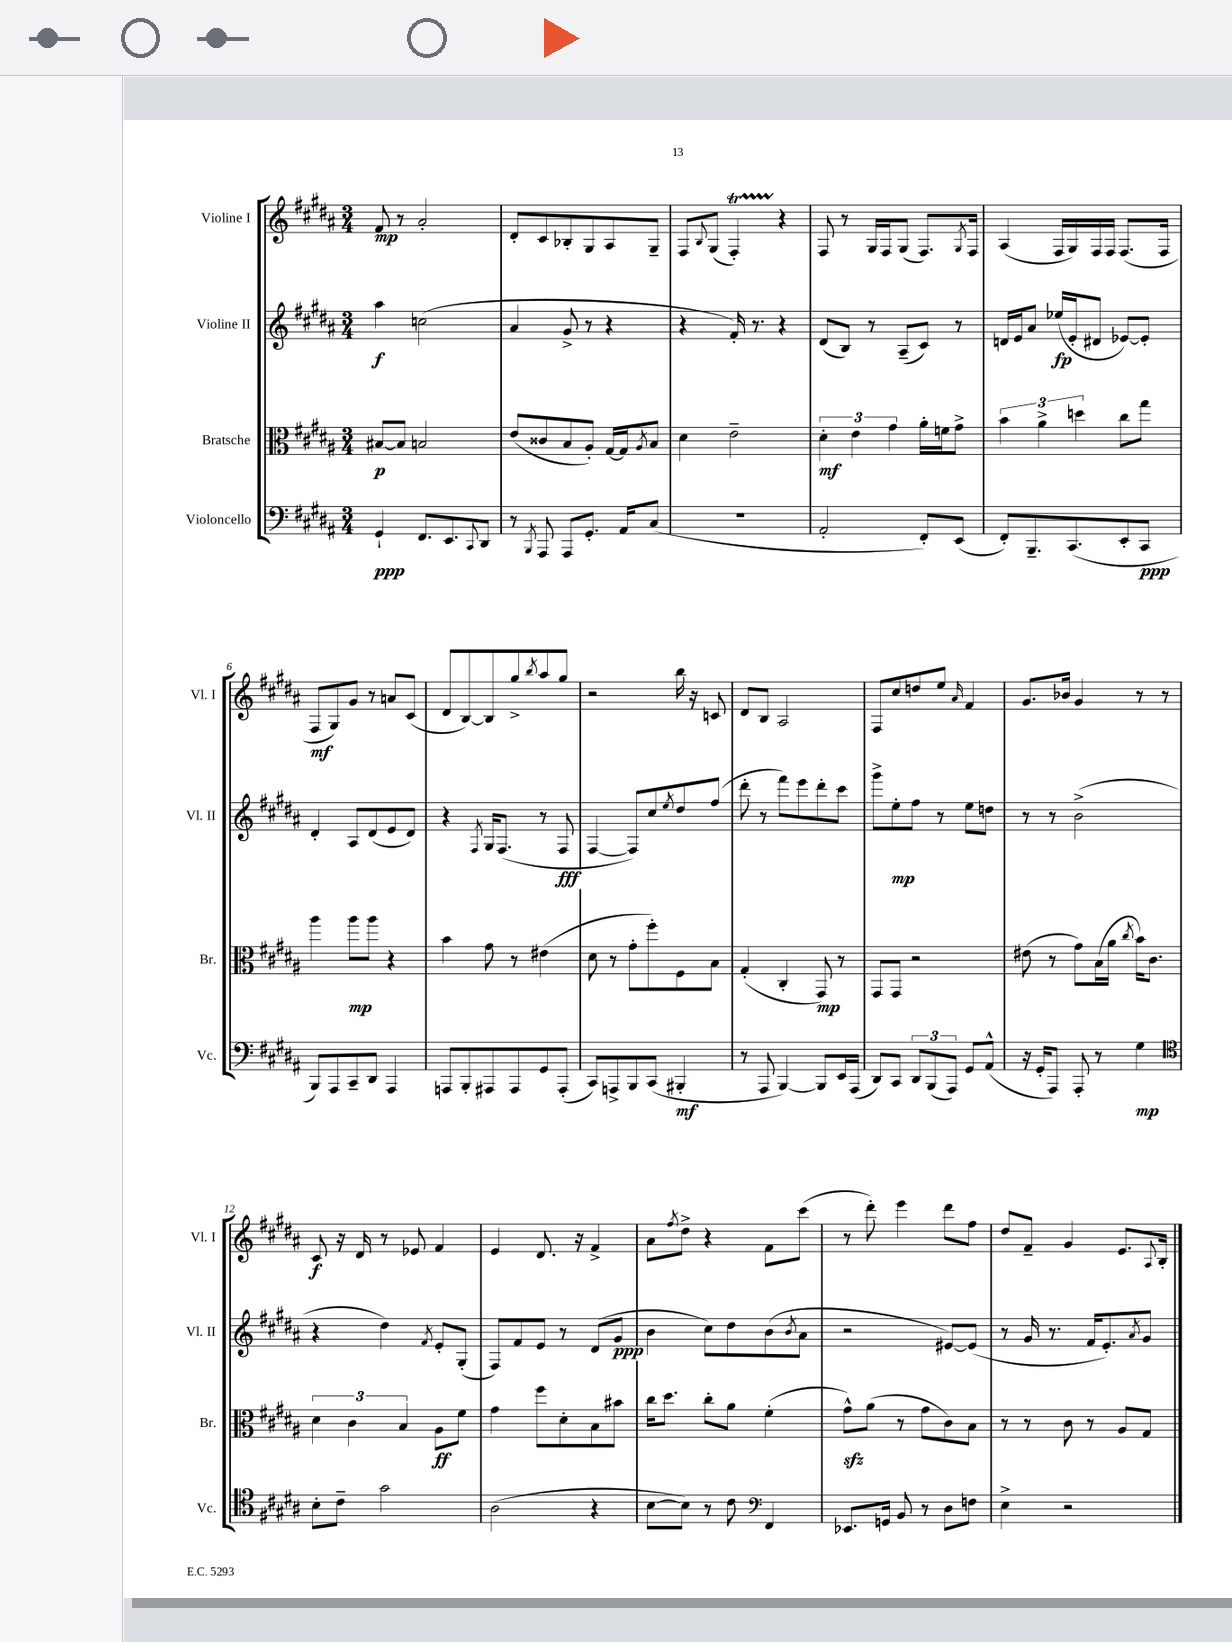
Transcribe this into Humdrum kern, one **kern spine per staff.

**kern	**kern	**kern	**kern
*staff4	*staff3	*staff2	*staff1
*clefF4	*clefC3	*clefG2	*clefG2
*k[f#c#g#d#a#]	*k[f#c#g#d#a#]	*k[f#c#g#d#a#]	*k[f#c#g#d#a#]
*M3/4	*M3/4	*M3/4	*M3/4
4GG#`/	[8B#/L	4aa#\	8f#/
.	8B#/]J	.	8r
8.FF#/L	2B/	(2cc\	2a#'/
8.EE/	.	.	.
8qqCC#/	.	.	.
8DD#/J	.	.	.
=	=	=	=
8r	(8e/L	4a#/	8d#'/L
8qBBB/	.	.	.
8AAA#/	8c##/	.	8c#/
8AAA#/L	8B/	8g#^/	8B-'/
8.GG#'/J	8A#'/J)	8r	8G#/
.	[16G#/LL	4r	8A#/
16AA#/LK	16G#/]J	.	.
.	8qA#/	.	.
(8C#/J	8B/J	.	8G#~/J
=	=	=	=
2.r	4d#\	4r	8F#/L
.	.	.	8qqB/
.	.	.	(8G#/J
.	2e~\	16f#'/)	4F#'/)
.	.	8.r	.
.	.	4r	4r
=	=	=	=
2AA#'/	6d#'\	(8d#/L	8F#/
.	.	8B/J)	8r
.	6e\	.	.
.	.	8r	16G#/LL
.	.	.	16F#/J
.	6g#\	.	.
.	.	(8A#~/L	(8G#/J
8FF#'/L)	16a#'\LL	8c#/J)	8.F#/L)
.	16f\J	.	.
(8EE/J	8g#^\J	8r	.
.	.	.	8qG#/
.	.	.	16F#/Jk
=	=	=	=
8FF#'/L)	6b\	16d/LL	(4A#/
.	.	16e/J	.
8.BBB~/	.	8a#/J	.
.	6a#^\	.	.
.	.	(16ee-/LL	16F#/LL
(8.CC#/	.	16e'/J	16G#/)
.	6dd\	.	.
.	.	8d#/J	16F#/
.	.	.	16F#/JJ
8EE'/	8cc#\L	[8e-/L)	(8.F#/L
8CC#/J	8gg#\J	8e-'/]J	.
.	.	.	16F#/Jk
=	=	=	=
8BBB/L)	4aa#\	4d#'/	8F#/L
8AAA#/	.	.	8G#/)
8CC#~/	8aa#\L	8A#/L	8g#/J
8DD#/J	8aa#\J	(8d#/	8r
4AAA#/	4r	8e/	8a/L
.	.	8d#/J)	(8c#/J
=	=	=	=
8AAA/L	4b\	4r	8d#/L
8BBB'/	.	.	[8B/)
.	.	8qF#/	.
8AAA#/	8g#\	16G#/LK	8B/]
.	.	(8.F#/J	.
8AAA#/	8r	.	8gg#^/
.	.	.	8qbb/
8GG#/	(4e#\	8r	8aa#/
(8AAA#'/J	.	8F#/	8gg#/J
=	=	=	=
8CC#/L)	8d#\	[4F#/	2r
8AAA^/	8r	.	.
8BBB/	8g#'\L	8F#/]L)	.
(8CC#/J	8ff#'\)	8cc#/	.
.	.	8qee/	.
4BBB#'/	8F#\	8dd#/	16bb\
.	.	.	16r
.	8B\J	(8ff#/J	8c/
=	=	=	=
8r	(4G#'/	8ddd#'\	8d#/L
8AAA#/	.	8r	8B/J
[4BBB/)	4C#'/	8fff#\L)	2A#/
.	.	8eee\	.
8BBB/]L	8GG#/)	8ddd#'\	.
16EE/L	8r	8ccc#\J	.
(16AAA#/JJ	.	.	.
=	=	=	=
8DD#/L)	8GG#/L	8ggg#^\L	8F#/L
8CC#/J	8GG#/J	8ee'\	8cc#/
12DD#/L	2r	8ff#\J	8dd/
(12BBB/	.	.	.
.	.	8r	8ee/J
12AAA#/J)	.	.	.
.	.	.	16qqa#/
8GG#/L	.	8ee\L	4f#/
(8AA#^^/J	.	8dd\J	.
=	=	=	=
16r	(8e#\	8r	8.g#/L
16GG#'/LK	.	.	.
8AAA#/J)	8r	8r	.
.	.	.	16b-/Jk
8AAA#'/	8g#\L)	(2b^\	4g#/
8r	(16B\L	.	.
.	16a#\JJ	.	.
.	8qcc#/	.	.
4G#\	16b\LK)	.	8r
.	8.c#\J	.	.
.	.	.	8r
=	=	=	=
*clefC4	*	*	*
8B'\L	6d#\	4r	8c#/
8c#~\J	.	.	16r
.	6c#\	.	.
.	.	.	16d#/
2g#\	.	4dd#\)	8r
.	6B/	.	.
.	.	.	8e-/
.	.	8qf#/	.
.	8A#\L	8e'/L	4f#/
.	8f#\J	(8G#'/J	.
=	=	=	=
(2A#\	4g#\	8F#/L)	4e/
.	.	8f#/	.
.	8ff#\L	8e/J	8.d#/
.	8d#'\	8r	.
.	.	.	16r
4r	8B\	(8d#/L	4f#^/
.	8b#\J	8g#/J	.
=	=	=	=
[8B\L	16cc#\LK	4b\	8a#\L
.	8.dd#\J	.	.
.	.	.	8qff#/
8B\]J)	.	.	8dd#^\J
8r	8cc#'\L	8cc#\L)	4r
8c#\	8a#\J	8dd#\	.
*clefF4	*	*	*
4FF#/	(4f#'\	(8b\	8f#\L
.	.	8qb/	.
.	.	8a#\J	(8ccc#\J
=	=	=	=
8.EE-/L	8g#^^\L)	2r	8r
.	(8a#\J	.	8ddd#'\)
16GG/Jk	.	.	.
8BB/	8r	.	4eee\
8r	8g#\L	.	.
8D#\L	8c#\)	[8e#/L)	8ddd#\L
8F\J	8B\J	(8e#/]J	8ff#\J
=	=	=	=
4E^\	8r	8r	8dd#/L
.	8r	16g#/	8f#~/J
.	.	8.r	.
2r	8c#\	.	4g#/
.	8r	16f#/LK	.
.	.	8.e'/)	.
.	8A#/L	.	8.e/L
.	.	8qa#/	.
.	8G#/J	8g#/J	.
.	.	.	8qqA#/
.	.	.	16B'/Jk
==	==	==	==
*-	*-	*-	*-
